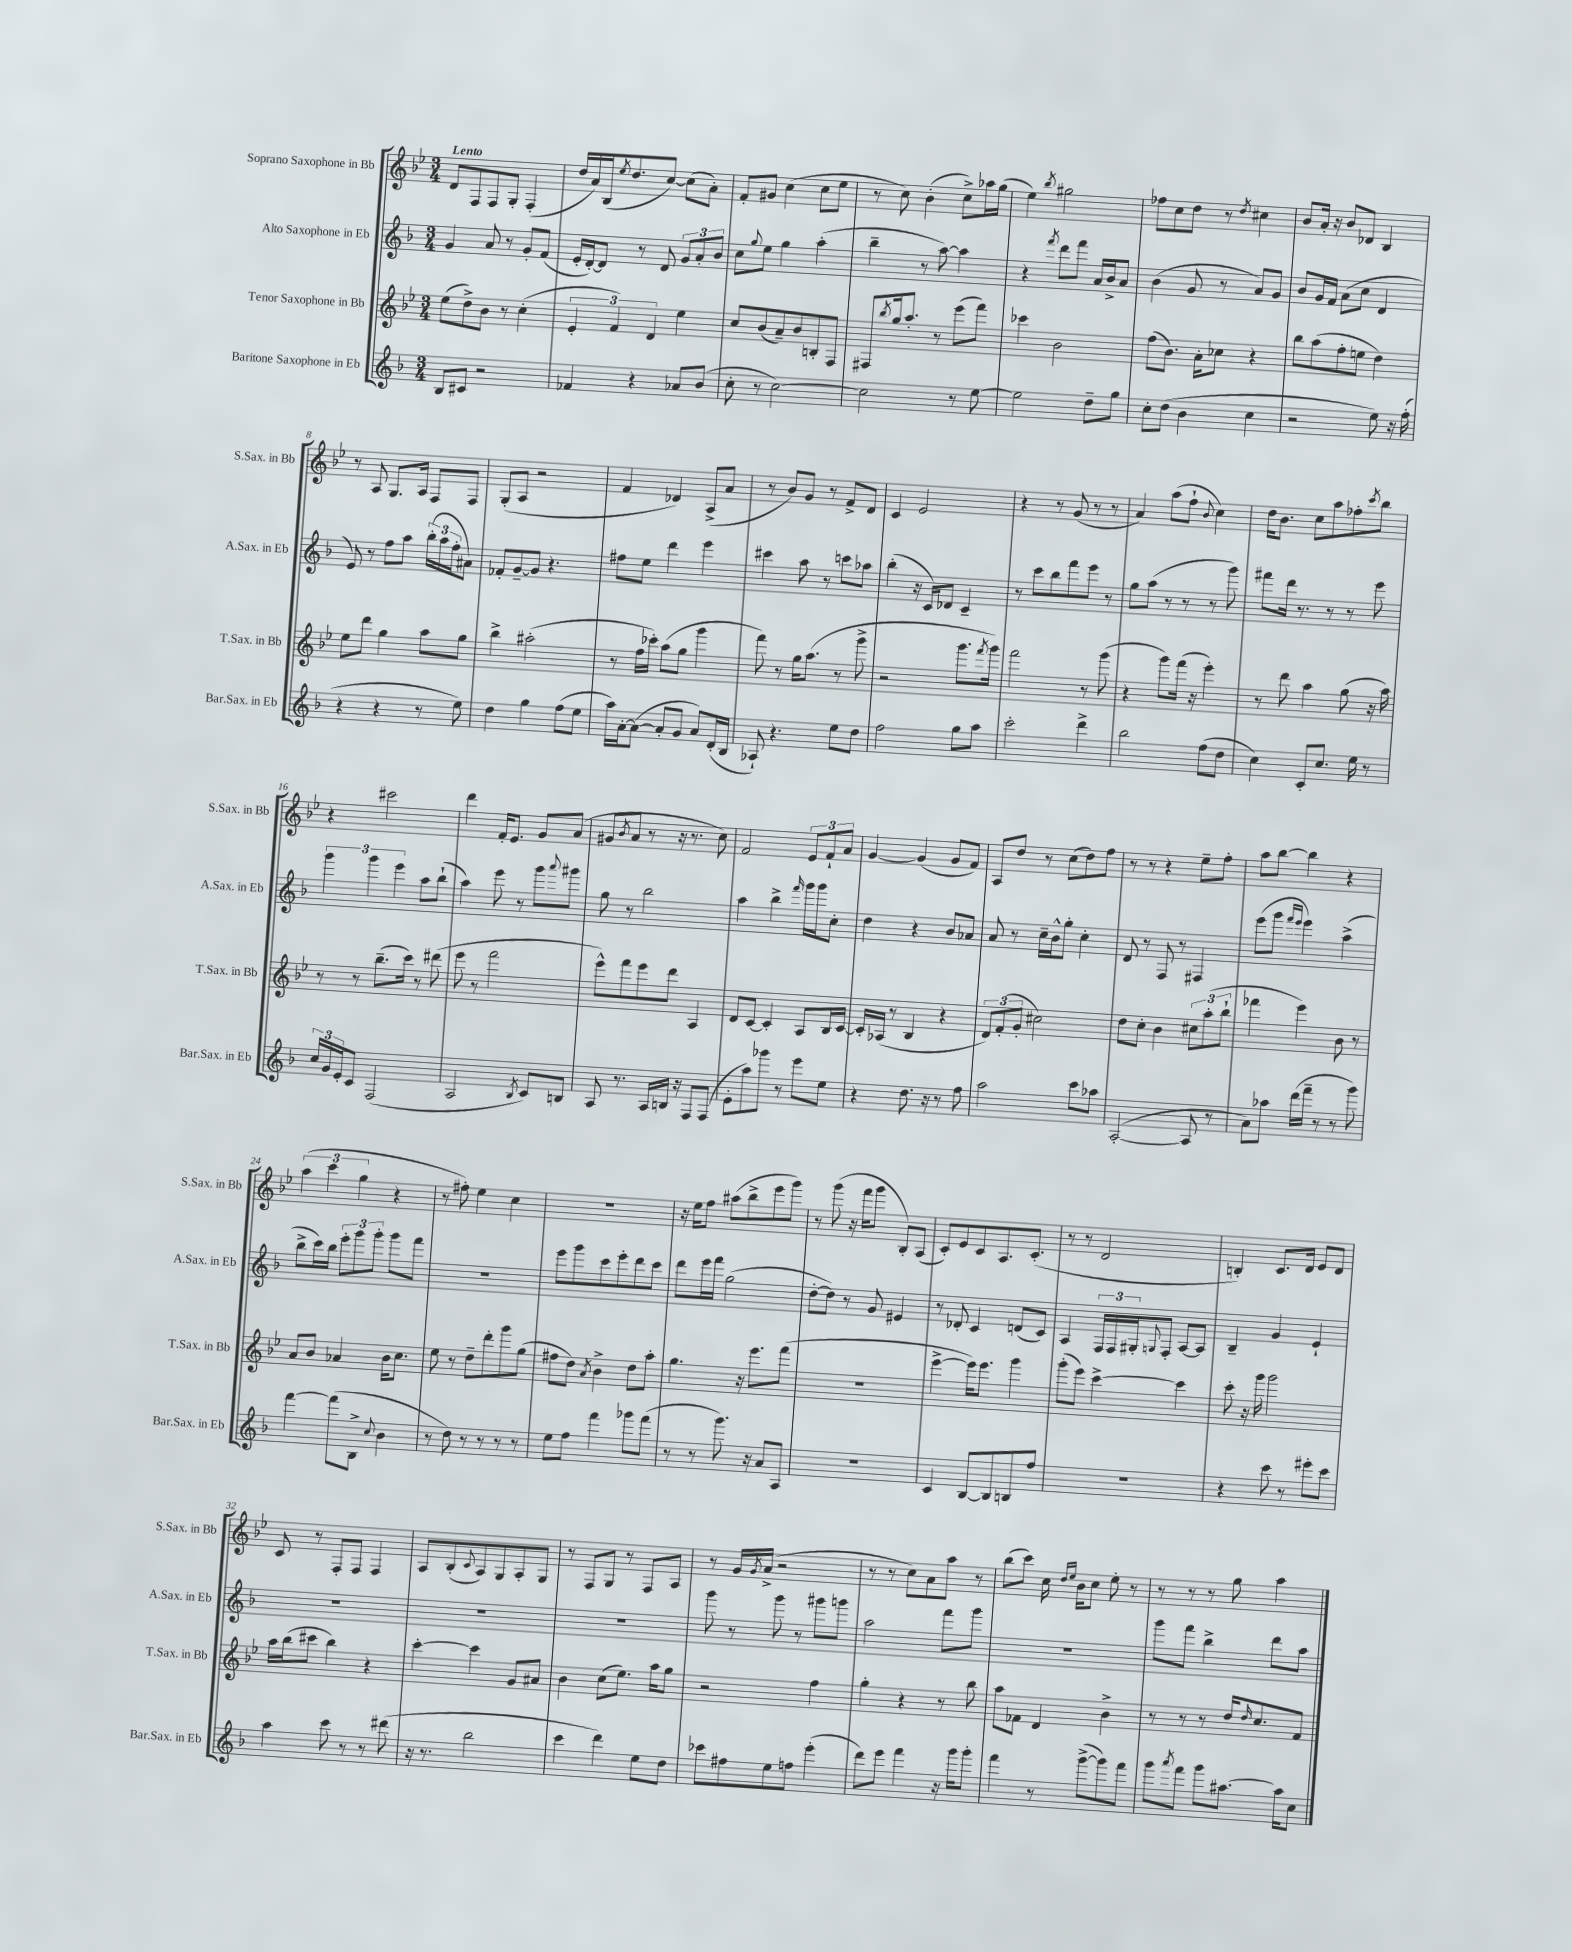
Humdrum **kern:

**kern	**kern	**kern	**kern
*staff4	*staff3	*staff2	*staff1
*clefG2	*clefG2	*clefG2	*clefG2
*k[b-]	*k[b-e-]	*k[b-]	*k[b-e-]
*M3/4	*M3/4	*M3/4	*M3/4
8B-/L	(8ee-\L	4g/	8d/L
8c#/J	8dd^\)	.	8F/
2r	8b-\J	8a/	8F/
.	8r	8r	8G'/J
.	(4cc'\	8g'/L	(4F'/
.	.	(8f/J	.
=	=	=	=
4f-/	6e-'/	16e'/LL	16dd/LL
.	.	[16d'/J)	16a/)
.	.	8d/]J	(16B-/J
.	6f/)	.	.
.	.	.	8qee-/
.	.	.	8.dd/
4r	.	8r	.
.	6d/	.	.
.	.	8d/	[8cc/J)
8a-/L	4ee-\	12g/L	(8cc\]L
.	.	12a'/	.
(8b-/J	.	.	8a'\J)
.	.	12b-/J	.
=	=	=	=
8cc'\	8cc/L	8cc\L	8f'/L
.	.	8qqgg/	.
8r	(8b-/	8ee\J	8g#/J
[2cc\)	8a~/)	4gg\	(4cc\
.	8b-/	.	.
.	8B'/	(4aa'\	8cc\L
.	8F/J	.	8ee-\J
=	=	=	=
2cc\]	8F#/L	4bb-~\	8r
.	8qbb-/	.	.
.	16gg/k	.	8cc\)
.	8.aa'/J	.	.
.	.	8r	(4b-'\
.	8r	[8aa\)	.
8r	(8eee-\L	4aa\]	8cc^\L)
[8ee\	8fff\J)	.	16aa-\L
.	.	.	(16gg\JJ
=	=	=	=
2ee\]	4ccc-\	4r	4ee-\)
.	.	8qfff/	8qbb-/
.	2b-\	8ddd\L	2gg#\
.	.	8fff\J	.
8dd~\L	.	16a/LL	.
.	.	16b-^/J	.
8gg\J	.	8a/J	.
=	=	=	=
8cc'\L	(8ff\L	(4b-\	8ff-\L
(8dd\J	8.b-\J)	.	8cc\
4b-\	.	8g/	8dd\J
.	16a'\LK	.	.
.	8cc-\J	8r	8r
.	.	.	8qdd/
4cc\	4r	8a/L)	4cc#\
.	.	8g/J	.
=	=	=	=
2r	8bb-\L	8b-/L	8b-/L
.	(8aa\	16g/L	16a'/Jk
.	.	16f/JJ	16r
.	8ff'\	(8a\L	8b-/L
.	8ee\J	8cc\J	8d-/J
8ee\)	4dd\)	4d/	4B-/
16r	.	.	.
(16ff'\	.	.	.
=	=	=	=
4r	8ee-\L	8e/)	8r
.	8ddd\J	8r	8A/
4r	4gg\	8ff\L	8.G/L
.	.	8aa\J	.
.	.	.	16A/Jk
8r	8aa\L	(24bb-'\LL	8F/L
.	.	24aa\	.
.	.	24ff'\J	.
8ee\)	8gg\J	8a#\J)	8F/J
=	=	=	=
4dd\	4bb-^\	8f-'/L	(8G'/L
.	.	[8g~/	8A/J
4gg\	(2aa#'\	8g/]J	2r
.	.	4.r	.
(8ff\L	.	.	.
8ee\J	.	.	.
=	=	=	=
16aa\LL)	8r	8ff#\L	4f/
[16a'\J	.	.	.
(8a\_J	16ff\LL	8ee\J	.
.	16ccc-'\JJ)	.	.
8a'/]L	(8aa\L	4ddd\	4d-/)
8g/J	8gg\J	.	.
8a/L)	4ggg\	4eee\	(8A^/L
(16d'/L	.	.	8a/J
16B-/JJ	.	.	.
=	=	=	=
8A-`/)	8fff\)	4ccc#\	8r
4.r	8r	.	8b-/L)
.	16gg\LK	8aa\	8g/J
.	(8.aa\J	.	.
.	.	8r	8r
8ee\L	8r	8ccc\L	8f^/L
8dd\J	8ggg^\	8aa-\J	8d/J
=	=	=	=
2ff\	2r	(4bb-'\	4c/
.	.	16r	2e-/
.	.	16c/LK)	.
.	.	8d-/J	.
8gg\L	8.ggg\L	4c~/	.
8aa\J	.	.	.
.	8qfff/	.	.
.	16ggg\Jk)	.	.
=	=	=	=
2ccc'\	2fff\	8r	4r
.	.	8ccc\L	.
.	.	8bb-\	8r
.	.	8fff\	(8g/
4ddd^\	8r	8eee\J	8r
.	(8ggg\	8r	8r
=	=	=	=
2bb-\	4r	8gg\L	4a/)
.	.	(8aa\J	.
.	8ggg\L)	8r	(8aa\L
.	(16fff\Jk	8r	8ff`\J
.	16r	.	.
.	.	.	8qqb-/
(8ff\L	4eee-'\)	8r	4cc\)
8dd\J	.	8ggg\)	.
=	=	=	=
4cc\)	8r	8fff#\L	16dd\LK
.	.	.	8.b-\J
.	8ddd\	16ddd\Jk	.
.	.	8.r	.
8c'/L	4aa\	.	8cc\L
8.cc/J	.	8r	8aa\
.	(8gg\	8r	8ff-'\
16ee\	.	.	.
.	.	.	8qccc/
8r	16r	8eee\	8bb-\J
.	16aa\)	.	.
=	=	=	=
24cc/LL	8r	6ggg\	4r
24g/	.	.	.
24e'/J	.	.	.
8c/J	8r	.	.
.	.	6ggg\	.
(2F/	(8.bb-~\L	.	2ccc#\
.	.	6eee\	.
.	16ccc\Jk)	.	.
.	8r	8aa\L	.
.	(8ddd#\	(8bb-`\J	.
=	=	=	=
2A/	8eee-\	4aa\)	4ddd\
.	8r	.	.
.	2fff\	8eee\	16f'/LK
.	.	.	8.e-/J
.	.	8r	.
8qB-/	.	.	.
8c/L)	.	8ggg\L	8g/L
.	.	8qqaaa/	.
8B/J	.	8ggg#\J	(8a/J
=	=	=	=
8A/	8eee-^^\L)	8gg\	8g#/L
.	.	.	8qb-/
8.r	8fff\	8r	8a/J
.	8eee-\	2bb-\	8r
16A/LL	.	.	.
16B/JJ	8ddd\J	.	16r
16r	.	.	8.r
8F/L	4A/	.	.
(8F/J	.	.	8cc\)
=	=	=	=
8e'\L	8d/L	4aa\	2f/
8aa\)	[8c/J	.	.
8ggg-\J	4c'/]	4bb-^\	.
8r	.	.	.
.	.	16qqfff/	.
8eee\L	8A/L	16ggg\LL	12e-/L
.	.	16ggg\J	.
.	.	.	12f`/
8ee\J	16B-/L	8cc'\J	.
.	.	.	12a/J
.	[16c/JJ	.	.
=	=	=	=
4r	16c'/]LL	4dd\	[4g/
.	(16A-/JJ	.	.
.	8r	.	.
8.dd\	4B-/	4r	(4g/]
16r	.	.	.
8r	4r	8b-/L	8g/L
8ff\	.	8a-/J	8f/J)
=	=	=	=
2aa\	12d/L)	8a/	8A/L
.	(12f'/	.	.
.	.	8r	8dd/J
.	12g'/J	.	.
.	2cc#\)	16cc~\LL	8r
.	.	16b-^^\J	.
.	.	8gg'\J	(8cc\L
8ccc\L	.	4cc'\	8dd\)
8aa-\J	.	.	8ff\J
=	=	=	=
([2A'/	8dd\L	8d/	8r
.	8cc'\J	8r	8r
.	4b-\	8F/	4r
.	.	8r	.
8A/]	12cc#\L	4F#/	8ee-~\L
.	(12aa'\	.	.
8r	.	.	8ff'\J
.	12bb-`\J	.	.
=	=	=	=
8a\L)	4fff-\	(8eee\L	8aa\L
8aa-\J	.	8ggg\J	[8bb-\J
.	.	16qqfff/LL	.
.	.	16qqeee/JJ	.
(16ddd\LL	4eee-\)	4eee\)	4bb-\]
16fff~\JJ	.	.	.
8r	.	.	.
8r	8b-\	(4aa^\	4r
8ggg\)	8r	.	.
=	=	=	=
[4fff\	8a/L	8bb-^\L	(6aa\
.	8b-/J	16ccc\L)	.
.	.	.	6ccc\
.	.	16bb-\JJ	.
(8fff\]L	4a-/	12eee'\L	.
.	.	12ggg\	6gg\
8B-^\J	.	.	.
.	.	12ggg'\J	.
8qqcc/	.	.	.
4b-\	16b-\LK	8ggg\L	4r
.	8.cc\J	.	.
.	.	8fff\J	.
=	=	=	=
8r	8ee-\	2.r	8r
8dd\)	8r	.	8ff#'\)
8r	8dd~\L	.	4ee-\
8r	8ddd'\	.	.
8r	8ggg\	.	4cc\
8r	(8gg\J	.	.
=	=	=	=
8ee\L	8ff#\L	8eee\L	2.r
8ff\J	8dd\J)	8ggg\	.
.	8qa/	.	.
4fff\	4b-^\	8ccc\	.
.	.	8eee'\	.
8ggg-\L	8dd\L	8ddd\	.
(8fff\J	8aa'\J	8ccc\J	.
=	=	=	=
8r	4.gg\	8ddd\L	16r
.	.	.	16ee-\LK
8r	.	16eee\L	8ff\J
.	.	16fff\JJ	.
8.ggg\)	.	(2gg\	(8aa#\L
.	16r	.	8bb-^\
16r	8.eee-\L	.	.
8a/L	.	.	8eee-\
8A/J	(8fff\J	.	8ggg\J)
=	=	=	=
2.r	2.r	[8dd'\L	8r
.	.	8dd\]J)	(8ggg\
.	.	8r	16r
.	.	.	16fff\LK
.	.	8g/	8ggg\J
.	.	4e#/	8B-'/L)
.	.	.	(8A/J
=	=	=	=
4c/	[4eee-^\	8r	8c'/L)
.	.	8d-'/	8e-/
[8B-/L	16eee-\]LK)	4c/	8c/
.	8.eee-\J	.	.
8B-/]	.	.	8.A/
8B/	4ggg\	(8d/L	.
.	.	.	(8.c'/J
8ff/J	.	8c/J)	.
=	=	=	=
2.r	(8ggg'\L	4A/	8r
.	8eee-\J)	.	8r
.	[4ccc^\	24F/LL	2d/
.	.	24F/	.
.	.	24G#'/J	.
.	.	8qqG/	.
.	.	8F'/J	.
.	4ccc\]	[8A/L	.
.	.	8A/]J	.
=	=	=	=
4r	8ccc'\	4B-~/	4B'/)
.	16r	.	.
.	16ggg\	.	.
8ccc\	2ggg\	4g/	8.c/L
8r	.	.	.
.	.	.	16d/Jk
8eee#'\L	.	4e`/	8e-/L
8ccc\J	.	.	8d/J
=	=	=	=
4aa\	16aa\LL	2.r	8c/
.	(16bb-\J	.	.
.	8ccc#\J	.	8r
8ccc\	4bb-\)	.	8F'/L
8r	.	.	8F/J
8r	4r	.	4F/
(8ddd#\	.	.	.
=	=	=	=
16r	[4ccc'\	2.r	8A/L
8.r	.	.	.
.	.	.	(8B-'/
.	.	.	8qqc/
2bb-\	4ccc\]	.	8A/)
.	.	.	8G/
.	8g/L	.	8A'/
.	8a#/J	.	8G/J
=	=	=	=
4ccc\	4b-\	2.r	8r
.	.	.	8F/L
4ddd\)	(8cc\L	.	8G/J
.	8.ee-\J)	.	8r
8ee\L	.	.	8F/L
.	16aa\LK	.	.
8dd\J	8gg\J	.	8A/J
=	=	=	=
8ccc-\L	2r	8ggg\	8r
8ff#\	.	8r	16g/LL
.	.	.	8qg/
.	.	.	(16a^/JJ
8ee\	.	8ggg\	2r
8ff\J	.	8r	.
(4eee'\	4ff\	8ggg#\L	.
.	.	8ggg\J	.
=	=	=	=
8ddd\L)	4gg'\	2aa\	8r
8eee\J	.	.	8r
4fff\	4r	.	8cc\L)
.	.	.	8a\
16r	8r	8fff\L	8aa\J
16ggg\LK	.	.	.
8ggg'\J	8bb-\	8ggg\J	8r
=	=	=	=
4fff\	8aa\L	2.r	(8bb-\L
.	8f-\J	.	8ccc\J)
8r	4d/	.	16cc\
.	.	.	16qqdd/LL
.	.	.	16qqee-/JJ
.	.	.	16b-\LK
([8ggg^\L	.	.	8cc\J
8ggg\])	4b-^\	.	8ee-'\
8fff\J	.	.	8r
=	=	=	=
8ggg\L	8r	8ggg\L	8r
8qaaa/	.	.	.
8fff\J	8r	8fff\J	8r
8ggg\L	8r	4bb-^\	8r
[8.aa#\J	16dd/LK	.	8gg\
.	16qqdd/	.	.
.	8.cc/	.	.
.	.	8ddd\L	4aa\
16aa#\]LK	.	.	.
8cc\J	8f/J	8aa\J	.
==	==	==	==
*-	*-	*-	*-
